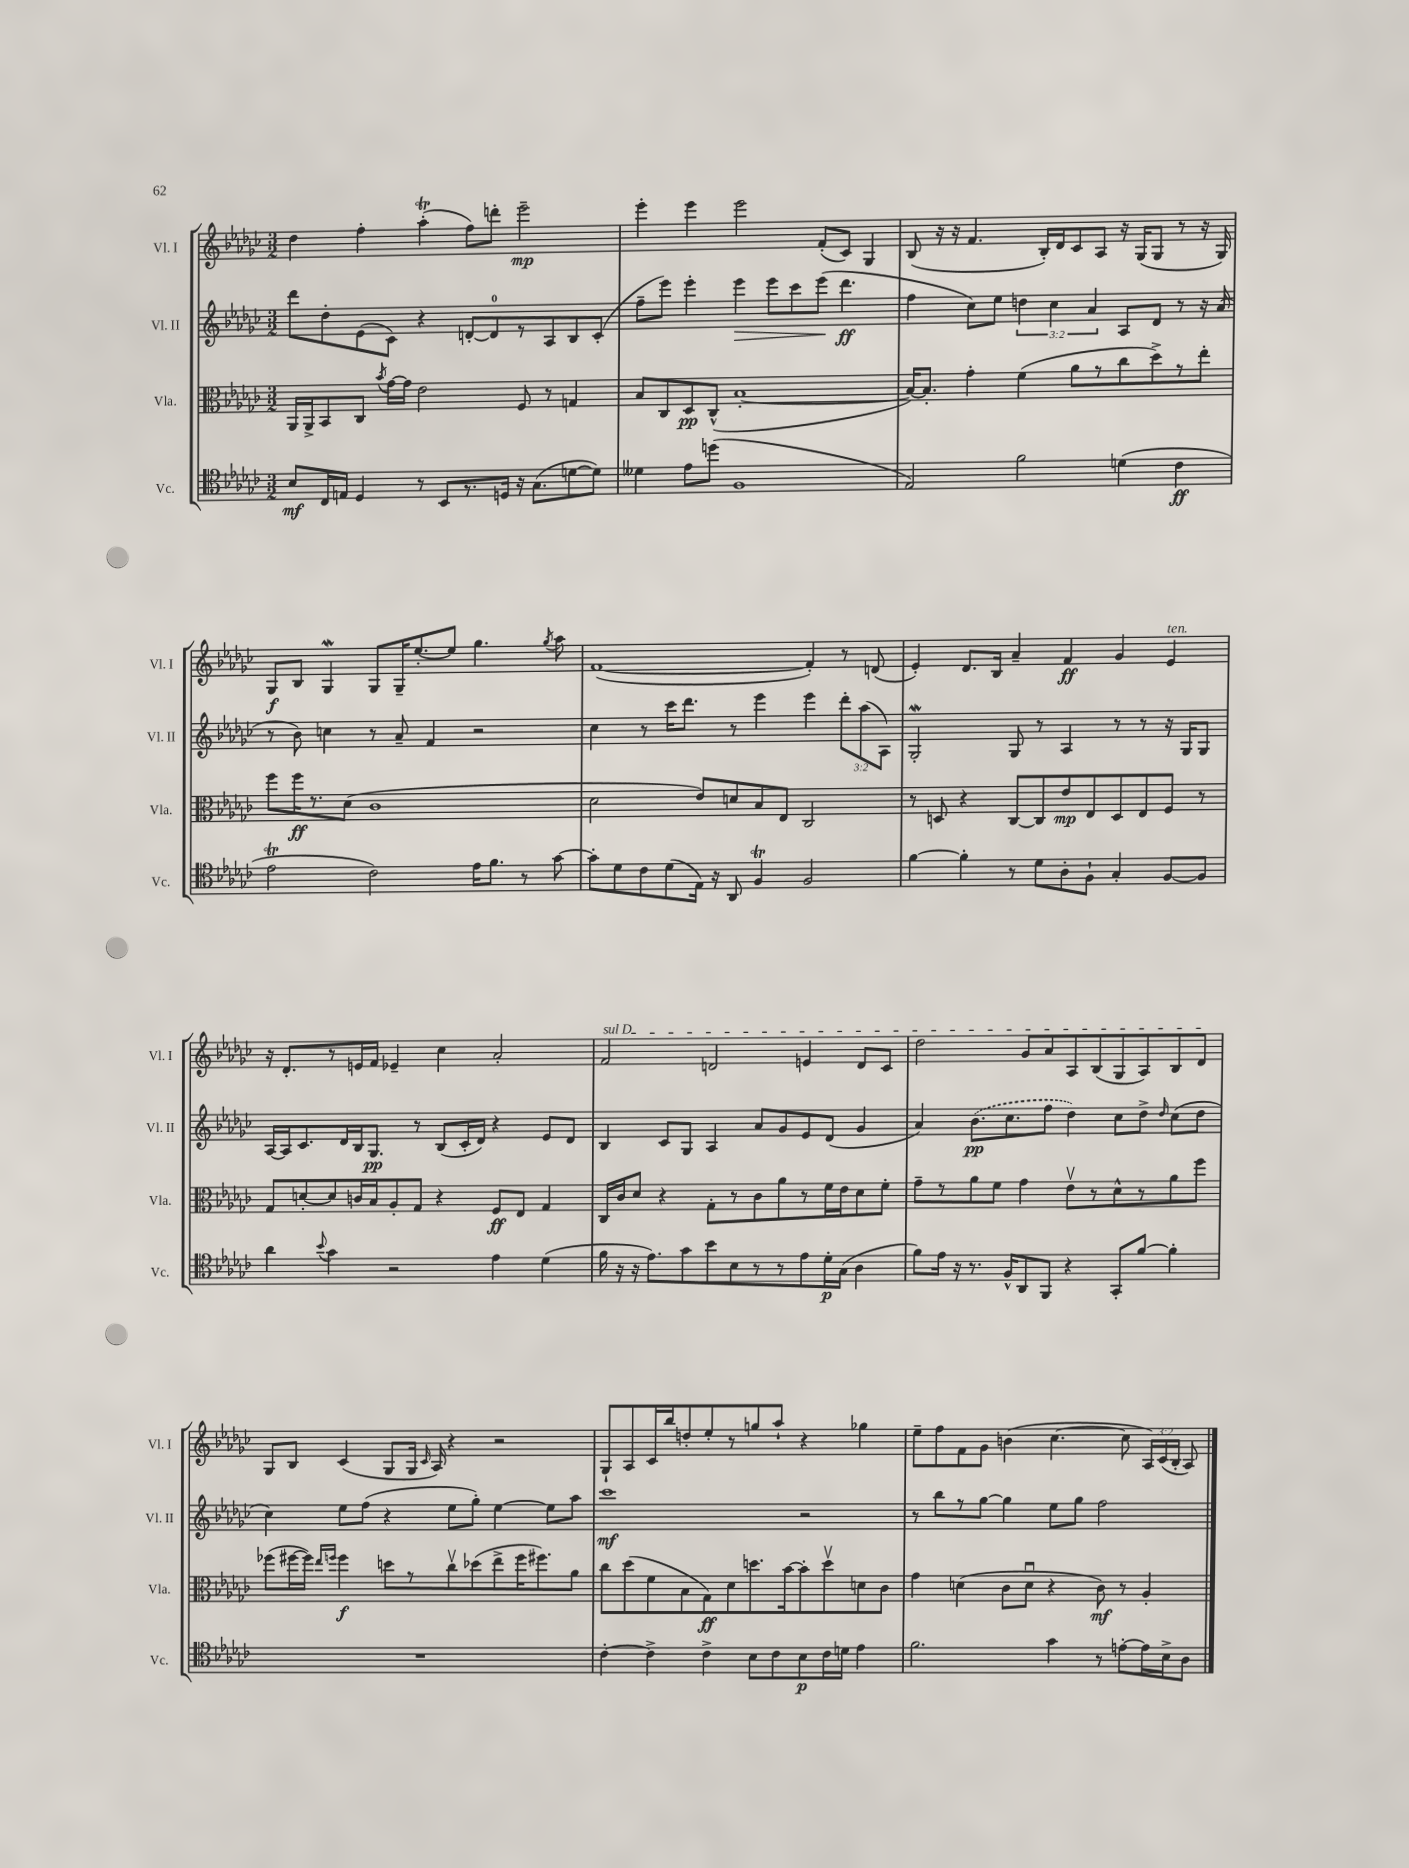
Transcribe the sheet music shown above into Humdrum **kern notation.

**kern	**dynam	**kern	**dynam	**kern	**dynam	**kern	**dynam
*part4	*part4	*part3	*part3	*part2	*part2	*part1	*part1
*staff4	*staff4	*staff3	*staff3	*staff2	*staff2	*staff1	*staff1
*I"Vc.	*	*I"Vla.	*	*I"Vl. II	*	*I"Vl. I	*
*I'Vc.	*	*I'Vla.	*	*I'Vl. II	*	*I'Vl. I	*
*clefC4	*	*clefC3	*	*clefG2	*	*clefG2	*
*k[b-e-a-d-g-c-]	*	*k[b-e-a-d-g-c-]	*	*k[b-e-a-d-g-c-]	*	*k[b-e-a-d-g-c-]	*
*M3/2	*	*M3/2	*	*M3/2	*	*M3/2	*
=9	=9	=9	=9	=9	=9	=9	=9
8B-/L	mf	16AA-/LL	.	8ddd-\L	.	4dd-\	.
.	.	16AA-^/J	.	.	.	.	.
16C-/L	.	8BB-/	.	8dd-'\	.	.	.
16En/JJ	.	.	.	.	.	.	.
4D-/	.	8C-/J	.	(8e-\	.	4ff'\	.
.	.	8qb-/	.	.	.	.	.
.	.	[16g-\LL	.	8c-\J)	.	.	.
.	.	16g-\JJ]	.	.	.	.	.
8r	.	2e-\	.	4r	.	(4aa-T'\	.
8BB-/L	.	.	.	.	.	.	.
8.r	.	.	.	[8dn'/L	.	8ff\L)	.
.	.	.	.	8d/]	.	8dddn'\J	.
16Dn/Jk	.	.	.	.	.	.	.
16r	.	8F/	.	8r	.	2eee-~\	mp
(8.G-\L	.	.	.	.	.	.	.
.	.	8r	.	8A-/	.	.	.
[8dn\	.	4Gn/	.	8B-/	.	.	.
8d\J])	.	.	.	(8c-'/J	.	.	.
=10	=10	=10	=10	=10	=10	=10	=10
4d--X\	.	8B-/L	.	8ff~\L	.	4eee-'\	.
.	.	8C-/	.	8eee-\J)	.	.	.
8e-\L	.	8D-/	pp	4eee-'\	.	4eee-\	.
(8ddn\J	.	(8C-^^/J	.	.	.	.	.
!	!	!	!	!	!LO:HP:b	!	!
1F	.	[1B-'	.	4eee-\	>	2eee-\	.
.	.	.	.	8eee-\L	.	.	.
.	.	.	.	8ccc-\	.	.	.
.	.	.	.	(8eee-\J	.	(8f'/L	.
.	.	.	.	4.ddd-\	] ff	8c-/J)	.
.	.	.	.	.	.	4G-/	.
=11	=11	=11	=11	=11	=11	=11	=11
2E-/)	.	16B-/KL_)	.	4ff\	.	(8B-/	.
.	.	8.B-'/J]	.	.	.	.	.
.	.	.	.	.	.	16r	.
.	.	.	.	.	.	16r	.
.	.	4g-'\	.	8cc-\L)	.	4.f/	.
.	.	.	.	8ee-\J	.	.	.
2f\	.	(4f\	.	6ddn\	.	.	.
.	.	.	.	.	.	16B-'/LL)	.
.	.	.	.	6cc-\	.	.	.
.	.	.	.	.	.	16d-/J	.
.	.	8a-\L	.	.	.	8c-/	.
.	.	.	.	6a-/	.	.	.
.	.	8r	.	.	.	8A-/J	.
(4dn\	.	8cc-\	.	8A-/L	.	16r	.
.	.	.	.	.	.	(16G-/KL	.
.	.	8dd-^\)	.	8d-/J	.	8G-/J	.
4c-\	ff	8r	.	8r	.	8r	.
.	.	8ee-'\J	.	16r	.	16r	.
.	.	.	.	(16a-/	.	16G-/)	.
!!LO:LB:g=z
=12	=12	=12	=12	=12	=12	=12	=12
2e-T\	.	8ff\L	.	8r	.	8G-/L	f
.	.	16ff\K	ff	8b-\)	.	8B-/J	.
.	.	8.r	.	.	.	.	.
.	.	.	.	4ccn\	.	4G-w/	.
.	.	(8d-\J	.	.	.	.	.
2c-\)	.	1c-	.	8r	.	8G-/L	.
.	.	.	.	8a-~/	.	16G-~/K	.
.	.	.	.	.	.	[8.ee-'/	.
.	.	.	.	4f/	.	.	.
.	.	.	.	.	.	8ee-/J]	.
16e-\KL	.	.	.	2r	.	4.gg-\	.
8.f\J	.	.	.	.	.	.	.
8r	.	.	.	.	.	.	.
.	.	.	.	.	.	8qgg-/	.
[8g-\	.	.	.	.	.	8aa-\	.
=13	=13	=13	=13	=13	=13	=13	=13
8g-'\L]	.	2d-\	.	4cc-\	.	([1f	.
8d-\	.	.	.	.	.	.	.
8c-\	.	.	.	8r	.	.	.
(8d-\	.	.	.	16ccc-\KL	.	.	.
.	.	.	.	8.ddd-\J	.	.	.
16E-\Jk)	.	8e-/L)	.	.	.	.	.
16r	.	.	.	.	.	.	.
8AA-/	.	8dn/	.	8r	.	.	.
4Ft/	.	8B-/	.	4eee-\	.	.	.
.	.	8E-/J	.	.	.	.	.
2F/	.	2C-/	.	4eee-\	.	4f'/])	.
.	.	.	.	12ddd-'\L	.	8r	.
.	.	.	.	(12aa-\	.	.	.
.	.	.	.	.	.	(8dn/	.
.	.	.	.	12A-\J)	.	.	.
=14	=14	=14	=14	=14	=14	=14	=14
[4f\	.	8r	.	2G-w'/	.	4e-'/)	.
.	.	8Dn/	.	.	.	.	.
4f'\]	.	4r	.	.	.	8.d-/L	.
.	.	.	.	.	.	16B-/Jk	.
8r	.	[8C-/L	.	8G-/	.	4a-~/	.
8d-\L	.	8C-/]	.	8r	.	.	.
8A-'\	.	8e-/	mp	4A-/	.	4f/	ff
8F`\J	.	8E-/	.	.	.	.	.
4G-'/	.	8D/	.	8r	.	4g-/	.
.	.	8E-/	.	8r	.	.	.
!	!	!	!	!	!	!LO:TX:a:i:t=ten.	!
[8F/L	.	8F/J	.	16r	.	4e-/	.
.	.	.	.	16G-/KL	.	.	.
8F/J]	.	8r	.	8G-/J	.	.	.
!!LO:LB:g=z
=15	=15	=15	=15	=15	=15	=15	=15
4a-\	.	8G-/L	.	[16A-/LL	.	16r	.
.	.	.	.	16A-/J]	.	8.d-'/L	.
.	.	[8dn'/	.	8.c-/	.	.	.
8qqb-/	.	.	.	.	.	.	.
4g-\	.	8d/]	.	.	.	8r	.
.	.	.	.	16d-/L	.	.	.
.	.	16cn/L	.	16B-/J	.	16en/L	.
.	.	16B-/J	.	8.G-/J	pp	16f/JJ	.
2r	.	8A-'/	.	.	.	4e-X~/	.
.	.	8G-/J	.	8r	.	.	.
.	.	4r	.	(8B-/L	.	4cc-\	.
.	.	.	.	16c-'/L	.	.	.
.	.	.	.	16d-/JJ)	.	.	.
4e-\	.	8F/L	ff	4r	.	2a-'/	.
.	.	8E-/J	.	.	.	.	.
(4d-\	.	4G-/	.	8e-/L	.	.	.
.	.	.	.	8d-/J	.	.	.
=16	=16	=16	=16	=16	=16	=16	=16
!	!	!	!	!	!	!LO:TX:a:i:t=sul D	!
16f\	.	16C-/LL	.	4B-/	.	2f/	.
16r	.	16c-/J	.	.	.	.	.
16r	.	8d-/J	.	.	.	.	.
8.e-\L)	.	.	.	.	.	.	.
.	.	4r	.	8c-/L	.	.	.
8g-\	.	.	.	8G-/J	.	.	.
8b-\	.	8G-'\L	.	4A-/	.	2dn/	.
8B-\	.	8r	.	.	.	.	.
8r	.	8c-\	.	8a-/L	.	.	.
8r	.	8a-\	.	8g-/	.	.	.
8e-\	.	8r	.	8e-/	.	4en/	.
16d-'\L	p	16f\L	.	(8d-/J	.	.	.
(16G-\JJ	.	16e-\J	.	.	.	.	.
4A-\	.	8d-\	.	4g-/	.	8d/L	.
.	.	8f'\J	.	.	.	8c-/J	.
=17	=17	=17	=17	=17	=17	=17	=17
8f\L)	.	8g-~\L	.	4a-/)	.	2dd-\	.
16e-\Jk	.	8r	.	.	.	.	.
16r	.	.	.	.	.	.	.
8.r	.	8a-\	.	(8.b-\L	pp	.	.
.	.	8f\J	.	.	.	.	.
16F^^/KL	.	.	.	8.cc-\	.	.	.
8AA-/	.	4g-\	.	.	.	8g-/L	.
8FF/J	.	.	.	8ff\J	.	8a-/	.
4r	.	8e-v\L	.	4dd-\)	.	8A-/	.
.	.	8r	.	.	.	(8B-/	.
8GG-'/L	.	8d-^^\	.	8cc-\L	.	8G-/	.
[8f/J	.	8r	.	8dd-^\J	.	8A-/)	.
.	.	.	.	16qqdd-/	.	.	.
4f'\]	.	8a-\	.	(8cc-\L	.	8B-/	.
.	.	8ff\J	.	8dd-\J	.	8d-/J	.
!!LO:LB:g=z
=18	=18	=18	=18	=18	=18	=18	=18
1.r	.	(8ff-X\L	.	4cc-\)	.	8G-/L	.
.	.	[16ff#X\L	.	.	.	8B-/J	.
.	.	16ff#\JJ])	.	.	.	.	.
.	.	16qqee-/LL	.	.	.	.	.
.	.	16qqffn/JJ	.	.	.	.	.
.	.	4ff\	f	8ee-\L	.	(4c-/	.
.	.	.	.	(8ff\J	.	.	.
.	.	8ddn\L	.	4r	.	8G-/L	.
.	.	8r	.	.	.	16G-/Jk	.
.	.	.	.	.	.	16qqc-/	.
.	.	.	.	.	.	16A-/)	.
.	.	8cc-v\	.	8ee-\L	.	4r	.
.	.	(8dd-X\	.	8gg-'\J)	.	.	.
.	.	8ee-^\	.	[4ee-\	.	2r	.
.	.	16ff\K	.	.	.	.	.
.	.	8.ff#X\)	.	.	.	.	.
.	.	.	.	8ee-\L]	.	.	.
.	.	8a-\J	.	8aa-\J	.	.	.
=19	=19	=19	=19	=19	=19	=19	=19
[4c-'\	.	8cc-\L	.	1ccc-	mf	8G-`/L	.
.	.	(8dd-\	.	.	.	8A-/	.
4c-^\]	.	8f\	.	.	.	16c-/L	.
.	.	.	.	.	.	16bb-/J	.
.	.	8B-\	.	.	.	8ddn'/	.
4c-^\	.	8G-\)	ff	.	.	8ee-'/	.
.	.	8d-\	.	.	.	8r	.
8B-\L	.	8.ddn\	.	.	.	8ggn/	.
8c-\	.	.	.	.	.	8aa-`/J	.
.	.	[16b-\k	.	.	.	.	.
8B-\	p	8b-'\]	.	2r	.	4r	.
16c-\L	.	8ddv\	.	.	.	.	.
16dn\JJ	.	.	.	.	.	.	.
4e-\	.	8dn\	.	.	.	4gg-X\	.
.	.	8c-\J	.	.	.	.	.
=20	=20	=20	=20	=20	=20	=20	=20
2.f\	.	4g-\	.	8r	.	8ee-~\L	.
.	.	.	.	8bb-\L	.	8ff\	.
.	.	(4dn\	.	8r	.	8f\	.
.	.	.	.	[8gg-\J	.	8g-\J	.
.	.	8c-\L	.	4gg-\]	.	(4bn\	.
.	.	8du\J	.	.	.	.	.
4g-\	.	4r	.	8ee-\L	.	[4.cc-\	.
.	.	.	.	8gg-\J	.	.	.
8r	.	8c-\)	mf	2ff\	.	.	.
[8en'\L	.	8r	.	.	.	8cc-\]	.
16e\L]	.	4A-'/	.	.	.	24A-/LL)	.
.	.	.	.	.	.	(24c-/	.
16B-^\J	.	.	.	.	.	.	.
.	.	.	.	.	.	24B-'/JJ	.
8A-\J	.	.	.	.	.	8A-/)	.
==	==	==	==	==	==	==	==
*-	*-	*-	*-	*-	*-	*-	*-
